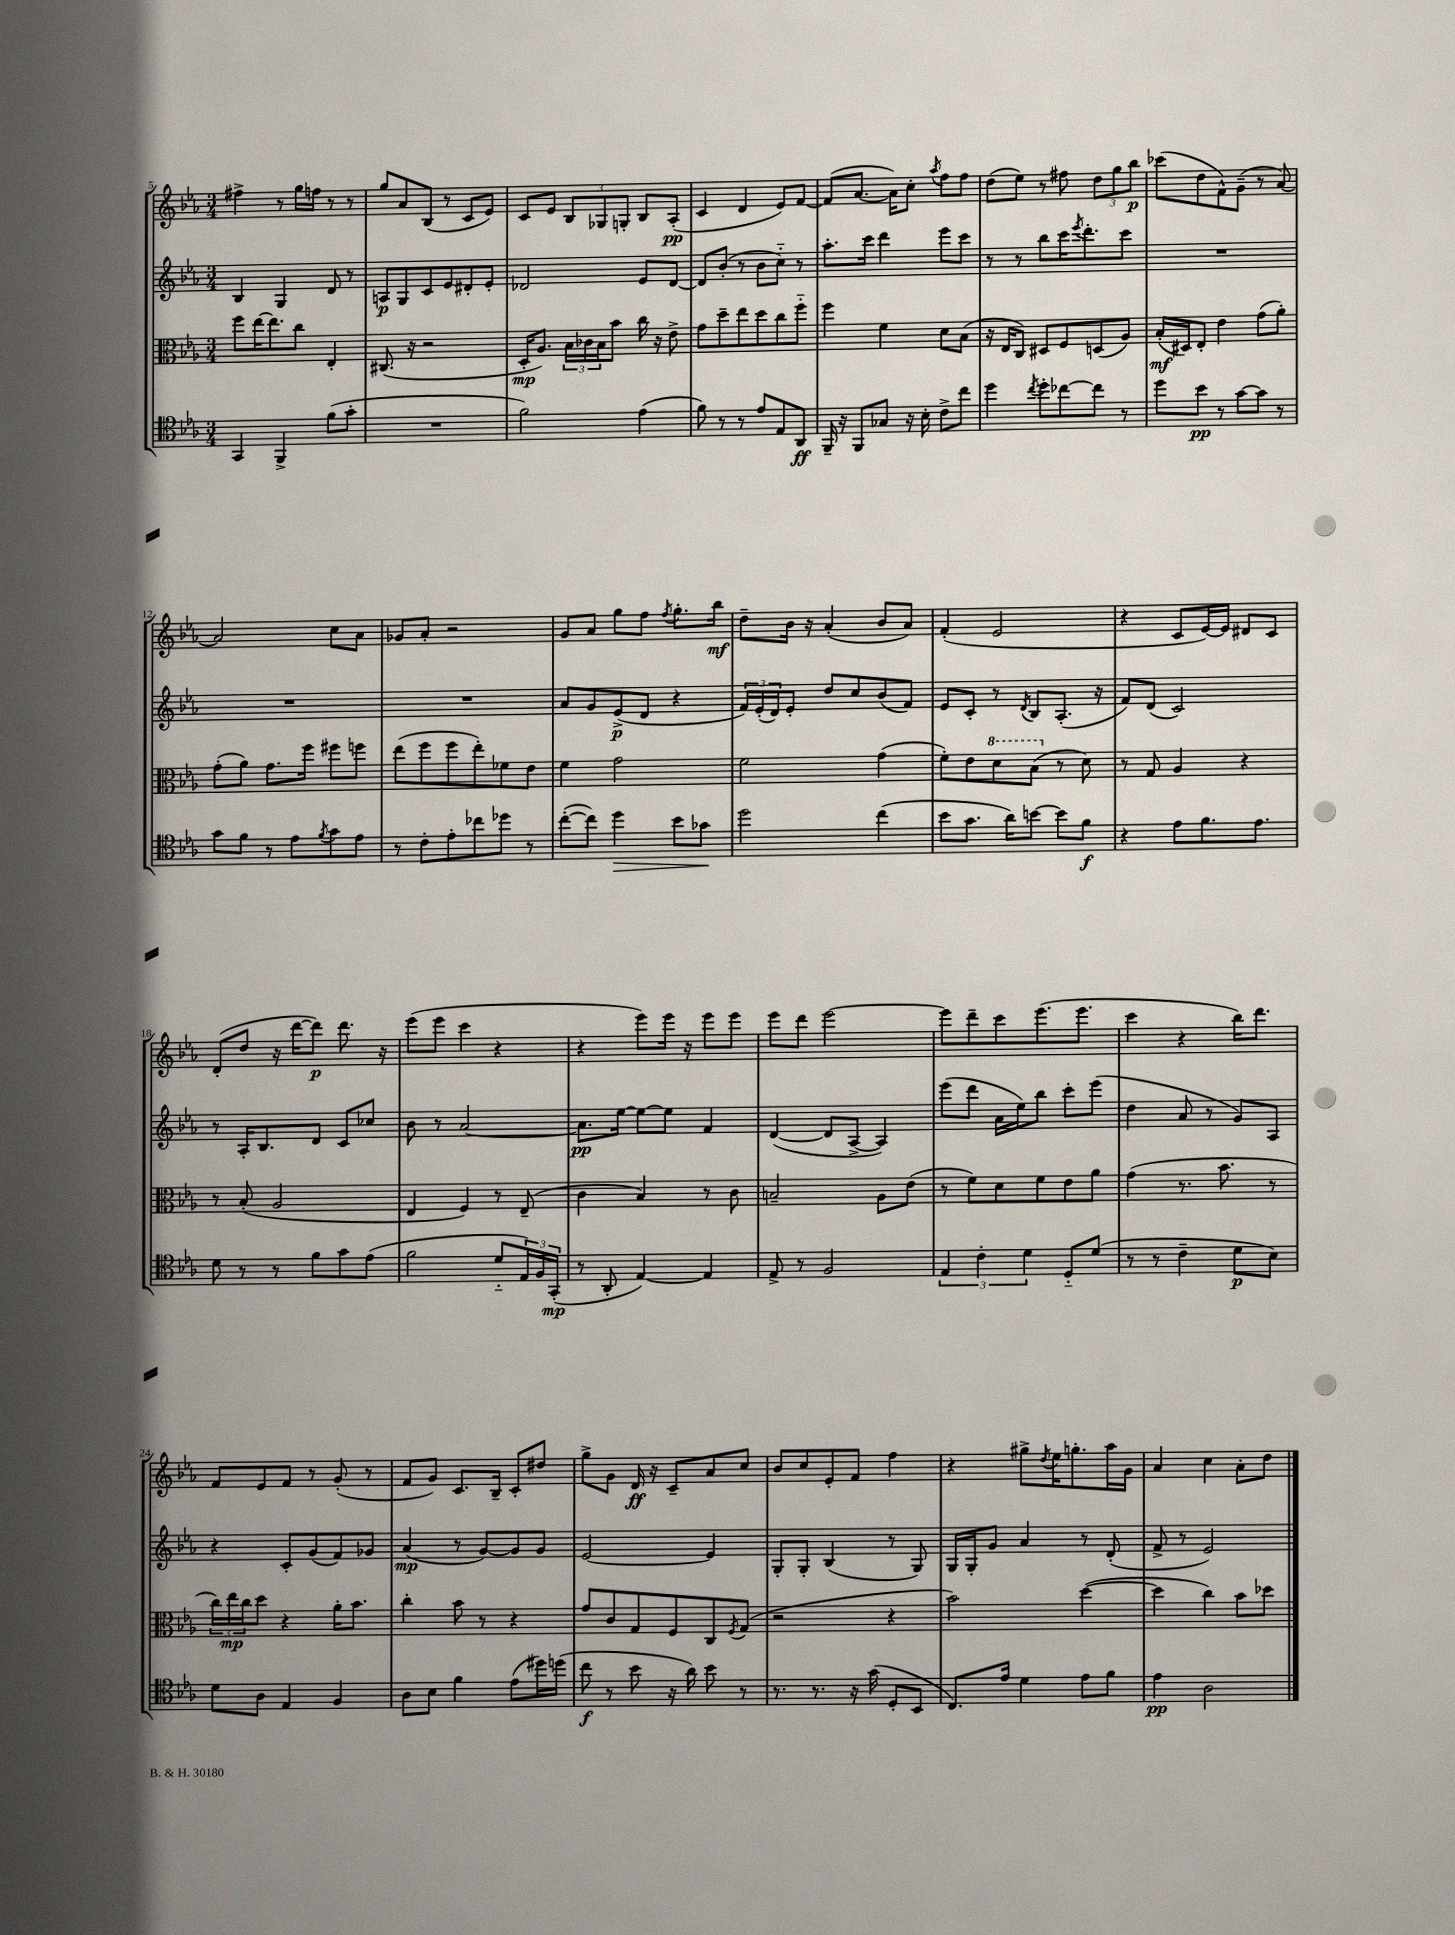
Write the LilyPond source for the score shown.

<<
\new StaffGroup <<
\new Staff = "s0" {
    \clef treble \key ees \major \numericTimeSignature \time 3/4
    fis''4-> r8 g''16 f''16 r8 r8 |
    g''8 aes'8 bes8( r8 c'8 ees'8) |
    c'8 ees'8 \tuplet 3/2 { bes8 ges8 g8-. } bes8 aes8-.\pp( |
    c'4 d'4 ees'8) f'8~ |
    f'8( aes'8.~ aes'16) c''8-. \acciaccatura { aes''8 } f''8 f''8 |
    d''8( ees''8) r8 fis''8 \tuplet 3/2 { d''8 g''8 bes''8\p } |
    ces'''8( d''8 f'8-^) g'8--( r8 aes'8~) |
    aes'2 c''8 aes'8 |
    ges'8 aes'8-. r2 |
    g'8 aes'8 g''8 f''8 \acciaccatura { f''8 } g''8.-. bes''16\mf |
    d''8-- bes'16 r16 aes'4-.( bes'8 aes'8) |
    f'4-.( ees'2 |
    r4 c'8 ees'16~) ees'16 dis'8 c'8 |
    d'8-.( d''8 r16 d'''16~ d'''8\p) d'''8. r16 |
    ees'''8( ees'''8 c'''4 r4 |
    r4 ees'''8) ees'''16 r16 ees'''8 ees'''8 |
    ees'''8 d'''8 ees'''2~ |
    ees'''8 d'''8-- c'''8 ees'''8.( ees'''8. |
    c'''4 r4 bes''16) d'''8. |
    f'8 ees'8 f'8 r8 g'8-.( r8 |
    f'8 g'8) c'8. bes16-- c'8-. dis''8 |
    g''8-> g'8 d'16\ff r16 c'8-- aes'8 c''8 |
    bes'8 c''8 ees'8-. f'8 f''4 |
    r4 gis''8-> \acciaccatura { d''8 } ees''16 g''8.-. aes''16 g'16 |
    aes'4 c''4 aes'8-. d''8 \bar "|." |
}
\new Staff = "s1" {
    \clef treble \key ees \major \numericTimeSignature \time 3/4
    bes4 g4 d'8 r8 |
    a8\p g8 c'8 ees'8 dis'8-. ees'8-. |
    des'2 ees'8 des'8~ |
    des'8 bes'8-.( r8 bes'8 c''8-_) r8 |
    aes''8.-. c'''16 d'''4 ees'''8 c'''8 |
    r8 r8 bes''8 c'''16 \acciaccatura { ees'''8 } d'''8.-. c'''8 |
    R2. |
    R2. |
    R2. |
    aes'8 g'8 ees'8->\p( d'8 r4 |
    \tuplet 3/2 { f'16) ees'16-.( d'16) } ees'8-. d''8 c''8 bes'8( f'8) |
    ees'8 c'8-. r8 \acciaccatura { d'8 } bes8 aes8.-.( r16 |
    f'8) d'8( c'2) |
    r8 aes16-. bes8. d'8 c'8 ces''8 |
    bes'8 r8 aes'2~ |
    aes'8.\pp ees''16~ ees''8~ ees''8 f'4 |
    d'4~( d'8 aes8~-> aes4) |
    ees'''8( d'''8 aes'16 ees''16) bes''8 c'''8-. ees'''8( |
    d''4 aes'8 r8 g'8) aes8 |
    r4 c'8-. g'8( f'8) ges'8 |
    aes'4\mp( r8 g'8~) g'8 g'8 |
    ees'2~ ees'4 |
    g8-. g8-. bes4( r8 g8) |
    g16 g16-. g'8 aes'4 r8 d'8-.( |
    f'8-> r8 ees'2) \bar "|." |
}
\new Staff = "s2" {
    \clef alto \key ees \major \numericTimeSignature \time 3/4
    f''8 ees''16~ ees''8. c''8 ees4-. |
    cis8.( r16 r2 |
    d16-.\mp aes8.) \tuplet 3/2 { bes16 ces'16 bes16 } bes'8 c''16 r16 ees'8-> |
    g'8 d''8-- ees''8 d''8 c''8 f''8-_ |
    f''4 f'4 d'8 bes8( |
    r16 ees16 c8) dis8 f8 d8( aes8) |
    bes16-.\mf( dis16) ees8-. ees'4 g'8( aes'8-.) |
    g'8-.( aes'8) g'8. f''16 fis''8 f''8 |
    ees''8( f''8 f''8 ees''8-.) fes'8 ees'8 |
    f'4 g'2 |
    f'2 g'4( |
    f'8-.) ees'8 \ottava #1 d''8 bes'8( \ottava #0 r8 d'8) |
    r8 g8 aes4 r4 |
    r8 bes8-.( aes2 |
    ees4 f4) r8 ees8--( |
    c'4 bes4) r8 c'8 |
    b2-- aes8 ees'8( |
    r8 f'8) d'8 f'8 ees'8 aes'8 |
    g'4( r8. bes'8. r8 |
    \tuplet 3/2 { c''16) ees''16\mp c''16 } d''8 r4 aes'16-. bes'8. |
    c''4-. bes'8 r8 r4 |
    g'8 c'8 g8 f8 c8 \acciaccatura { f8 } g8( |
    r2 r4 |
    bes'2) d''4~( |
    d''4 c''4) bes'8 des''8 \bar "|." |
}
\new Staff = "s3" {
    \clef tenor \key ees \major \numericTimeSignature \time 3/4
    g,4 f,4-> f'8( g'8-. |
    R2. |
    f'2) ees'4( |
    f'8) r8 r8 ees'8 ees8 aes,8\ff |
    f,16-- r16 f,8 ges8 r16 bes16-. c'8-> c''8 |
    d''4 \acciaccatura { c''8 } d''8-. ces''8~ ces''8 r8 |
    d''8 bes'8\pp r8 g'8~ g'8 r8 |
    g'8 f'8 r8 ees'8 \acciaccatura { f'8 } g'8 ees'8 |
    r8 c'8-. ees'8-. ces''8 des''8 r8 |
    c''8~-.( c''8) d''4\> bes'8 ges'8\! |
    d''2 c''4( |
    bes'8 g'8. aes'16) b'8~ b'8 f'8\f |
    r4 ees'8 f'8. ees'8. |
    d'8 r8 r8 f'8 g'8 ees'8( |
    f'2 d'8-_ \tuplet 3/2 { ees16) f16 g,16-.\mp( } |
    r8 aes,8-. ees4~) ees4 |
    ees8-> r8 f2 |
    \tuplet 3/2 { ees4 c'4-. d'4 } d8-_ d'8( |
    r8 r8 c'4-- d'8\p bes8) |
    d'8 aes8 ees4 f4 |
    aes8 bes8 f'4 ees'8( dis''16) d''16( |
    c''8\f r8 bes'8 r16 aes'16) bes'8 r8 |
    r8. r8. r16 g'16( d8-. bes,8 |
    c8.) ees'16 d'4 ees'8 f'8 |
    ees'4\pp aes2 \bar "|." |
}
>>
>>
\layout { \context { \Score currentBarNumber = #5 } }
